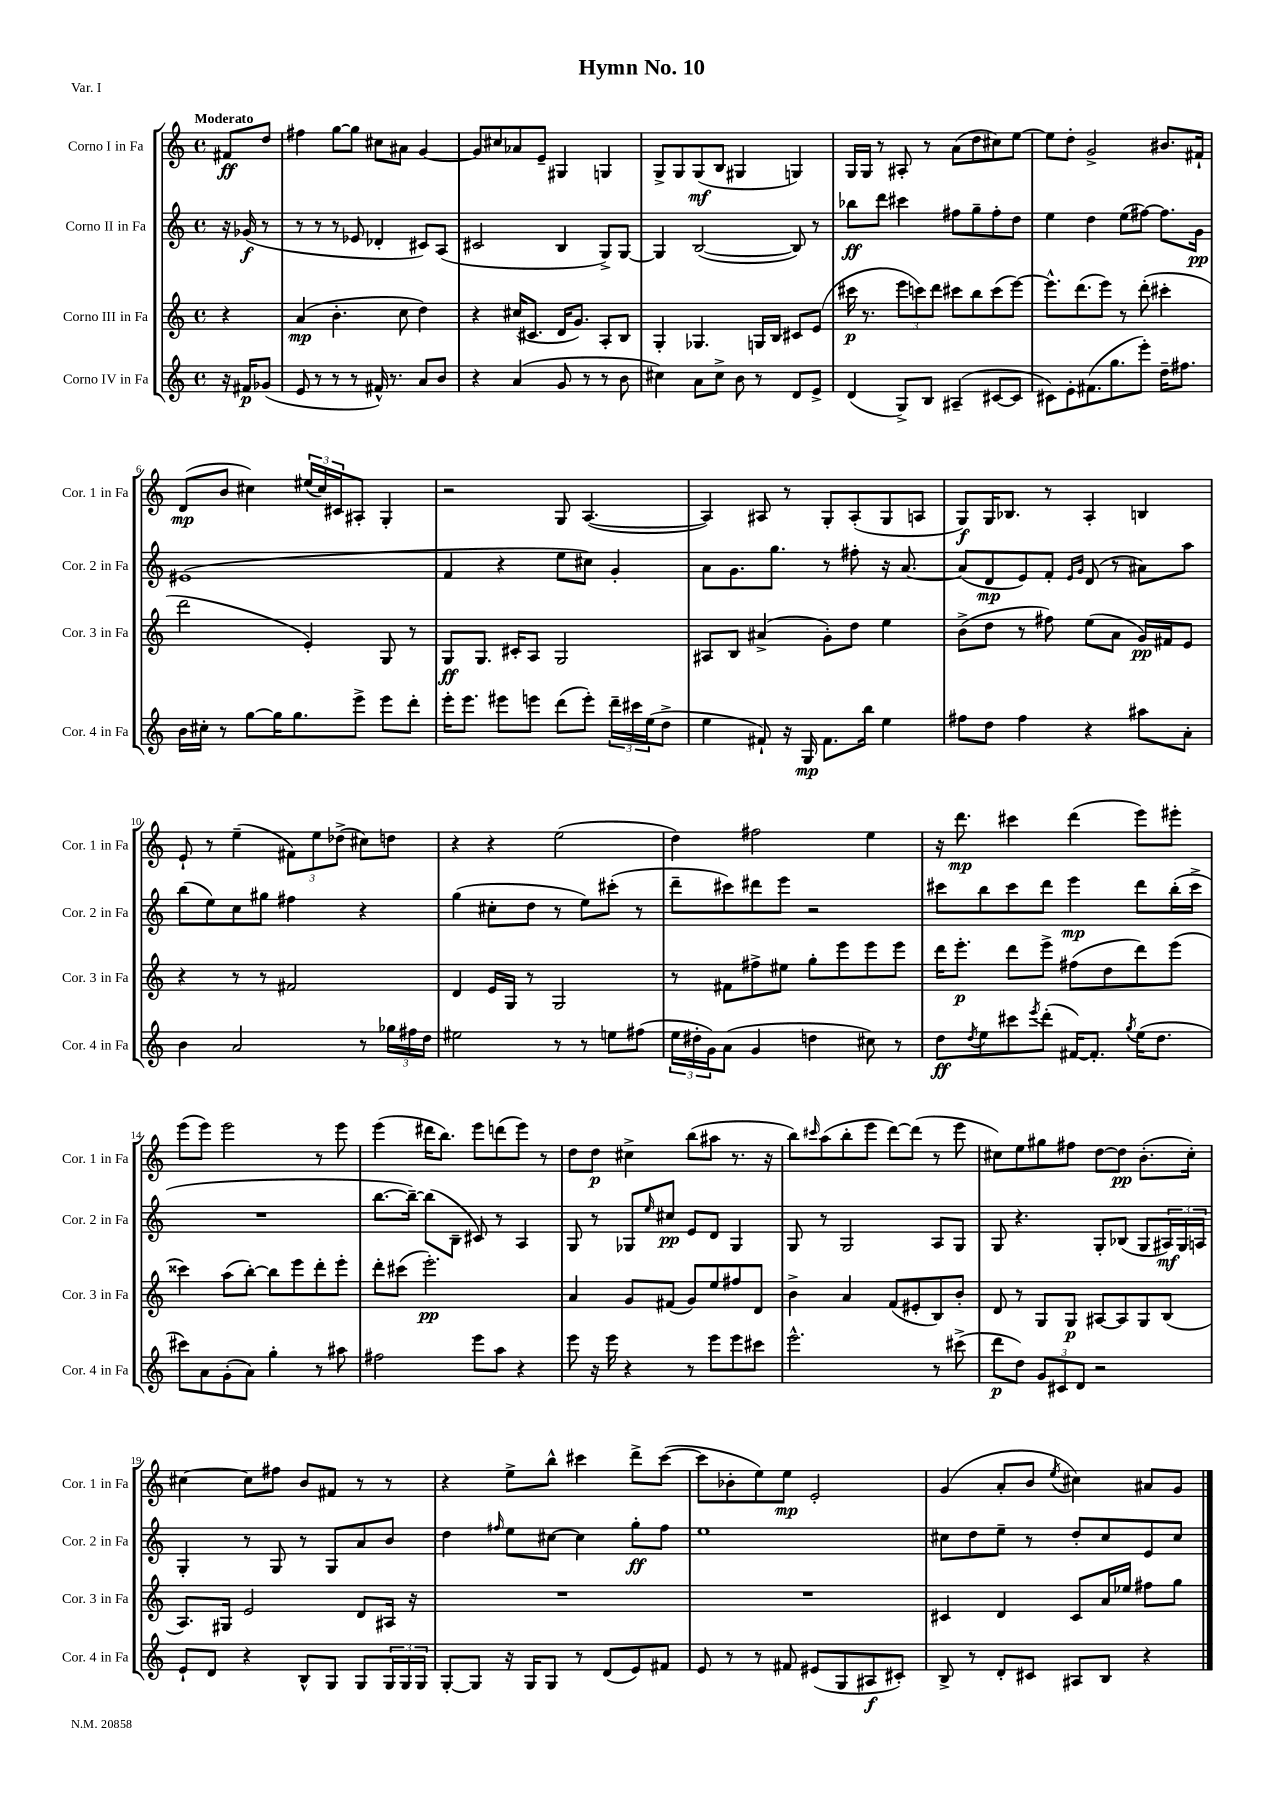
\header { title = "Hymn No. 10" piece = "Var. I" }
<<
\new StaffGroup <<
\new Staff = "s0" \with { instrumentName = "Corno I in Fa" shortInstrumentName = "Cor. 1 in Fa" } {
    \clef treble \key c \major \defaultTimeSignature \time 4/4 \partial 4 \tempo "Moderato"
    fis'8\ff d''8 |
    fis''4 g''8~ g''8 cis''8 ais'8 g'4~ |
    g'8 cis''8 aes'8 e'8-- gis4 g4 |
    g8-> g8 g8\mf( b8 gis4 g4) |
    g16 g16 r8 ais8-. r8 a'8( d''8 cis''8) e''8~ |
    e''8 d''8-. g'2-> bis'8. fis'16-! |
    d'8\mp( b'8 cis''4) \tuplet 3/2 { eis''16( cis''16) cis'16 } ais8-. g4-. |
    r2 g8 a4.~( |
    a4) ais8 r8 g8-. ais8-.( g8 a8 |
    g8\f) g16 bes8. r8 a4-. b4 |
    e'8-! r8 e''4--( \tuplet 3/2 { fis'8) e''8 des''8->( } cis''8) d''8 |
    r4 r4 e''2( |
    d''4) fis''2 e''4 |
    r16 d'''8.\mp cis'''4 d'''4( e'''8) eis'''8-. |
    e'''8( e'''8) e'''2 r8 e'''8 |
    e'''4( dis'''16 b''8.) e'''8 d'''8( e'''8) r8 |
    d''8 d''8\p cis''4-> b''8( ais''8 r8. r16 |
    b''8) \grace { cis'''16 } a''8( b''8-. e'''8 d'''8~) d'''8( r8 e'''8 |
    cis''8) e''8 gis''8 fis''8 d''8~ d''8\pp b'8.-.( cis''16-.) |
    cis''4~ cis''8 fis''8 b'8 fis'8 r8 r8 |
    r4 e''8-> b''8-^ cis'''4 d'''8-> cis'''8~( |
    cis'''8 bes'8-. e''8) e''8\mp e'2-. |
    g'4( a'8-. b'8 \acciaccatura { e''8 } cis''4) ais'8 g'8 \bar "|." |
}
\new Staff = "s1" \with { instrumentName = "Corno II in Fa" shortInstrumentName = "Cor. 2 in Fa" } {
    \clef treble \key c \major \defaultTimeSignature \time 4/4 \partial 4
    r16 ges'16\f( r8 |
    r8 r8 r8 ees'8 des'4-. cis'8) a8( |
    cis'2 b4 g8->) g8~ |
    g4 b2~( b8) r8 |
    bes''8\ff d'''8 cis'''4 fis''8 g''8-- fis''8-. d''8 |
    e''4 d''4 e''8( fis''8~) fis''8. g'16\pp |
    eis'1( |
    f'4 r4 e''8 cis''8) g'4-. |
    a'8 g'8. g''8. r8 fis''8-. r16 a'8.~ |
    a'8( d'8\mp e'8) f'8-. \grace { e'16 g'16 } d'8( r8 ais'8) a''8 |
    b''8( e''8) c''8 gis''8 fis''4 r4 |
    g''4( cis''8-. d''8 r8 e''8) cis'''8-.( r8 |
    d'''8-- cis'''8) dis'''8 e'''8 r2 |
    cis'''8 b''8 cis'''8 d'''8 e'''4\mp d'''8 b''16-.( cis'''16-> |
    R1 |
    b''8.~ b''16~--) b''8( b8-- cis'8) r8 a4 |
    g8 r8 ges8 \grace { e''16 } cis''8\pp e'8 d'8 ges4 |
    g8 r8 g2 a8 g8 |
    g8 r4. g8-. bes8( g8 \tuplet 3/2 { ais16\mf) g16 a16 } |
    g4-. r8 g8 r8 g8 a'8 b'8 |
    d''4 \grace { fis''16 } e''8 cis''8~ cis''4 g''8-.\ff fis''8 |
    e''1 |
    cis''8 d''8 e''8-- r8 d''8-. cis''8 e'8 cis''8 \bar "|." |
}
\new Staff = "s2" \with { instrumentName = "Corno III in Fa" shortInstrumentName = "Cor. 3 in Fa" } {
    \clef treble \key c \major \defaultTimeSignature \time 4/4 \partial 4
    r4 |
    a'4\mp( b'4.-. c''8 d''4) |
    r4 cis''16( cis'8. d'16 g'8.) a8-. b8 |
    g4-. ges4. g16 b16 cis'8 e'8( |
    cis'''16\p r8. \tuplet 3/2 { e'''8 c'''8) d'''8 } cis'''8 b''8 cis'''8( e'''8~) |
    e'''8.-^ d'''8.( e'''8) r8 d'''8-.( cis'''4-. |
    d'''2 e'4-.) g8 r8 |
    g8\ff g8. cis'16-. a8 g2 |
    ais8 b8 ais'4->( g'8-.) d''8 e''4 |
    b'8->( d''8 r8 fis''8) e''8( a'8 g'16\pp) fis'16 e'8 |
    r4 r8 r8 fis'2 |
    d'4 e'16 g16 r8 g2 |
    r8 fis'8 fis''8-> eis''8 g''8-. e'''8 e'''8 e'''8 |
    d'''16 e'''8.-.\p d'''8 e'''8-> fis''8( d''8 d'''8) e'''8( |
    cisis'''4) a''8( b''8~-.) b''8 e'''8 d'''8-. e'''8-. |
    d'''8-. cis'''8( e'''2.-.\pp) |
    a'4 g'8 fis'8( g'8) e''8 fis''8 d'8 |
    b'4-> a'4 f'8( eis'8-. b8) b'8-. |
    d'8 r8 g8 g8\p ais8~ ais8 g8 b8( |
    a8.) gis16 e'2 d'8 ais16 r16 |
    R1 |
    R1 |
    cis'4 d'4 cis'8 a'16 ees''16 fis''8 g''8 \bar "|." |
}
\new Staff = "s3" \with { instrumentName = "Corno IV in Fa" shortInstrumentName = "Cor. 4 in Fa" } {
    \clef treble \key c \major \defaultTimeSignature \time 4/4 \partial 4
    r16 fis'16\p ges'8( |
    e'8 r8 r8 r8 fis'16-^) r8. a'8 b'8 |
    r4 a'4( g'8 r8 r8 b'8 |
    cis''4) a'8 cis''8-> b'8 r8 d'8 e'8-> |
    d'4( g8->) b8 ais4--( cis'8~ cis'8 |
    cis'8) e'8-. fis'8.( g''8. e'''8-.) d''16-- fis''8. |
    b'16 cis''16-. r8 g''8~ g''16 g''8. e'''8-> e'''8 d'''8-. |
    e'''16-. e'''8. eis'''8 e'''8 d'''8( e'''8-.) \tuplet 3/2 { d'''16-- cis'''16 e''16( } d''8-> |
    e''4 fis'8-!) r16 g16\mp fis'8. b''16 e''4 |
    fis''8 d''8 fis''4 r4 ais''8 a'8-. |
    b'4 a'2 r8 \tuplet 3/2 { ges''16 fis''16 d''16 } |
    eis''2 r8 r8 e''8 fis''8( |
    \tuplet 3/2 { e''16 dis''16-. g'16) } a'8( g'4 d''4 cis''8) r8 |
    d''8\ff \acciaccatura { d''8 } e''8 cis'''8 \acciaccatura { e'''8 } d'''8-.( fis'16~) fis'8.-. \acciaccatura { g''8 } e''16( d''8. |
    cis'''8) a'8 g'8-.( a'8) g''4-. r8 ais''8 |
    fis''2 e'''8 a''8 r4 |
    e'''8 r16 e'''16 r4 r8 e'''8 e'''8 cis'''8 |
    e'''2.-^ r8 cis'''8->( |
    d'''8\p d''8) \tuplet 3/2 { g'8 cis'8 d'8 } r2 |
    e'8-! d'8 r4 b8-^ g8 g8 \tuplet 3/2 { g16 g16 g16 } |
    g8~-. g8 r16 g16 g8 r8 d'8( e'8) fis'8 |
    e'8 r8 r8 fis'8 eis'8( g8 ais8\f cis'8-.) |
    b8-> r8 d'8-. cis'8 ais8 b8 r4 \bar "|." |
}
>>
>>
